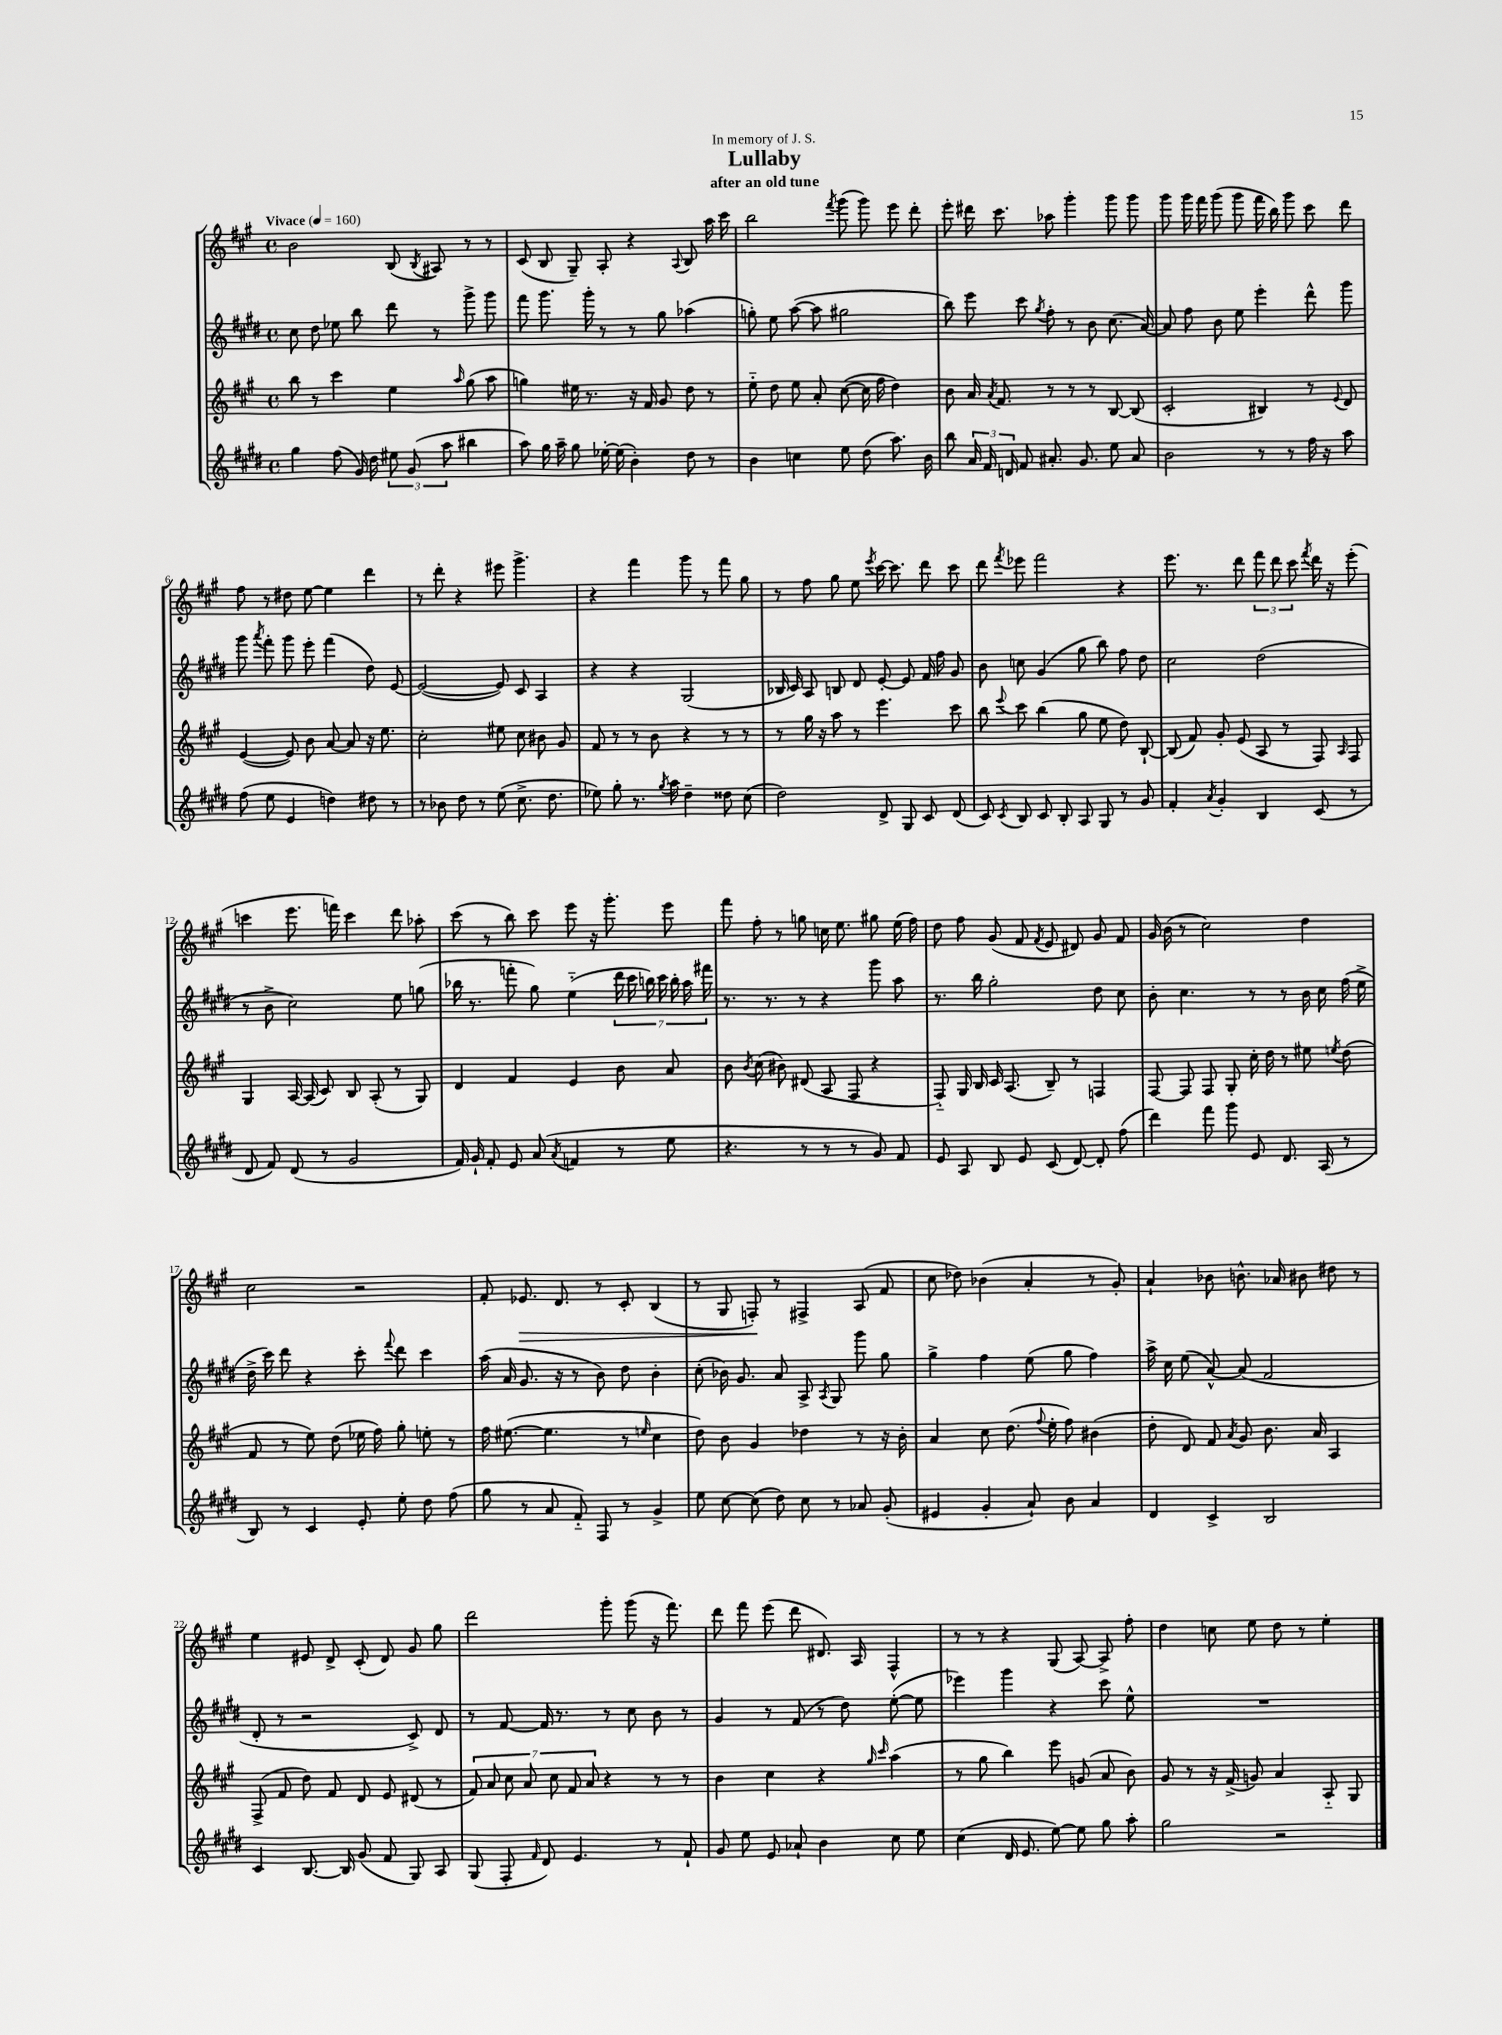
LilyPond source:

\header { title = "Lullaby" subtitle = "after an old tune" dedication = "In memory of J. S." }
<<
\new StaffGroup <<
\new Staff = "s0" {
    \clef treble \key a \major \defaultTimeSignature \time 4/4 \tempo "Vivace" 4 = 160
    \autoBeamOff b'2 b8( \acciaccatura { b8 } ais8) r8 r8 |
    cis'8( b8 gis8--) a8-. r4 \appoggiatura { a8 } b8 a''16 cis'''16 |
    b''2 \acciaccatura { fis'''8 } gis'''8( gis'''8) e'''8 d'''8-. |
    e'''8-. dis'''16 cis'''8. aes''8 gis'''4-. gis'''8 gis'''8 |
    gis'''8 gis'''16 fis'''16 gis'''8( gis'''8 fis'''16 b''16) gis'''8 cis'''8 d'''8 |
    fis''8 r8 dis''8 e''8~ e''4 d'''4 |
    r8 d'''8-. r4 eis'''8 gis'''4.-> |
    r4 fis'''4 gis'''8 r8 fis'''8 gis''8 |
    r8 fis''8 gis''8 e''8 \acciaccatura { e'''8 } cis'''16~ cis'''8. d'''8 cis'''8 |
    d'''8 \acciaccatura { fis'''8 } ees'''8 fis'''2 r4 |
    e'''8. r8. d'''8 \tuplet 3/2 { fis'''8 d'''8 cis'''8 } \acciaccatura { fis'''8 } d'''16 r16 e'''8-.( |
    c'''4 e'''8. f'''16) c'''4 d'''8 aes''8-. |
    cis'''8( r8 b''8) cis'''8 e'''8 r16 gis'''8.-. e'''8 |
    fis'''8 fis''8-. r8 g''8 c''16 e''8. gis''8 e''16( fis''16) |
    d''8 fis''8 gis'8( fis'8 \acciaccatura { fis'8 } e'8 dis'8) gis'8 fis'8 |
    gis'16 b'16( r8 cis''2) d''4 |
    cis''2 r2 |
    fis'8-. ees'8.\> d'8. r8 cis'8-. b4( |
    r8 gis8 f8-.\!) r8 fis4-> a8( fis'8 |
    cis''8 des''8) bes'4( a'4-. r8 gis'8-.) |
    a'4-! bes'8 b'8.-^ aes'16 bis'8 dis''8 r8 |
    e''4 eis'8 d'8-> cis'8-.( d'8) gis'8 gis''8 |
    d'''2 gis'''8-. gis'''8( r16 fis'''8.) |
    d'''8 fis'''8 e'''8( d'''8 dis'8.) a16 fis4-^ |
    r8 r8 r4 gis8( a8~) a8-> fis''8-. |
    d''4 c''8 e''8 d''8 r8 e''4-. \bar "|." |
}
\new Staff = "s1" {
    \clef treble \key e \major \defaultTimeSignature \time 4/4
    \autoBeamOff cis''8 dis''8 ees''8 b''8 dis'''8 r8 gis'''8-> gis'''8 |
    fis'''8 gis'''8. gis'''16-. r8 r8 gis''8 aes''4( |
    g''8-.) e''8 a''8~( a''8 gis''2 |
    b''8) e'''8 cis'''8 \acciaccatura { gis''8 } fis''8-. r8 b'8 cis''8.( a'16~) |
    a'8 fis''8 b'8 e''8 e'''4-. dis'''8-^ gis'''8 |
    gis'''8 \acciaccatura { a'''8 } fis'''8-. gis'''8 e'''8-. fis'''4( dis''8) e'8~ |
    e'2~( e'8) cis'8 a4 |
    r4 r4 gis2( |
    bes16 cis'16) a8 b8 dis'8 e'8~-. e'8 fis'16 fis''16 gis'8 |
    b'8 c''8 gis'4( gis''8 b''8) fis''8 dis''8 |
    cis''2 dis''2( |
    r8 b'8-> cis''2) e''8 g''8( |
    bes''16 r8. f'''8-. gis''8) e''4-_( \tuplet 7/4 { dis'''16 cis'''16 b''16) cis'''16 b''16-. a''16 fis'''16 } |
    r8. r8. r8 r4 gis'''8 a''8 |
    r8. b''16 gis''2-. dis''8 cis''8 |
    b'8-. cis''4. r8 r8 b'16 cis''16 fis''16( e''16-> |
    dis''16-> cis'''16) dis'''8 r4 cis'''8-. \appoggiatura { fis'''8 } dis'''8 cis'''4 |
    a''16( a'16 gis'8. r16 r8 b'8) dis''8 b'4-. |
    cis''8-.( bes'16) gis'8. a'8 a8-> \acciaccatura { a8 } gis8 gis'''8 gis''8 |
    gis''4-> fis''4 e''8( gis''8 fis''4) |
    a''16-> cis''16 e''8( a'8~-^) a'8( fis'2 |
    dis'8-. r8 r2 cis'8->) dis'8 |
    r8 fis'8~ fis'16 r8. r8 cis''8 b'8 r8 |
    gis'4 r8 fis'8( r8 dis''8) e''8~-.( e''8 |
    ees'''4) gis'''4 r4 cis'''8 e''8-^ |
    R1 \bar "|." |
}
\new Staff = "s2" {
    \clef treble \key a \major \defaultTimeSignature \time 4/4
    \autoBeamOff b''8 r8 cis'''4 e''4 \grace { a''16 } gis''8( a''8 |
    g''4) eis''16 r8. r16 fis'16 gis'8 d''8 r8 |
    e''8-_ d''8 e''8 a'8-. cis''8~( cis''16 fis''16 d''4) |
    b'8 a'16 \acciaccatura { a'8 } fis'8. r8 r8 r8 b8~ b8( |
    cis'2-. bis4) r8 \appoggiatura { e'8 } d'8 |
    e'4~( e'8) b'8 a'8~ a'8 r16 e''8. |
    cis''2-. eis''8 cis''8 bis'8 gis'8 |
    fis'8 r8 r8 b'8 r4 r8 r8 |
    r8 gis''16 r16 a''8 r8 e'''4. cis'''8 |
    b''8 \appoggiatura { e'''8 } cis'''8 b''4( gis''8 e''8 d''8) b8~-! |
    b8( fis'8) gis'8-. e'8( a8 r8 fis8) \grace { a16 } fis8 |
    gis4 a16~ a16( cis'8) b8 a8-.( r8 gis8) |
    d'4 fis'4 e'4 b'8 a'8 |
    b'8 \acciaccatura { b'8 } cis''8( bis'8) dis'8( a8 fis8 r4 |
    fis8-_) gis16 b16 cis'16 a8.( b8--) r8 f4 |
    fis8~ fis8 fis8 gis8-. cis''16-. d''16 r8 eis''8 \acciaccatura { e''8 } d''8( |
    fis'8 r8 e''8) d''8( ees''16 fis''16) gis''8-. e''8-. r8 |
    fis''16 eis''8.~( eis''4. r8 \grace { e''16 } cis''4 |
    d''8) b'8 gis'4 des''4 r8 r16 b'16-. |
    a'4 cis''8 d''8.( \appoggiatura { fis''8 } e''16-. fis''8) bis'4( |
    d''8-. d'8) fis'8 \acciaccatura { a'8 } gis'8 b'8. a'16 a4 |
    fis8->( fis'8 d''8) fis'8 d'8 e'8 dis'8( r8 |
    \tuplet 7/4 { fis'8) a'8 cis''8 a'8 cis''8 fis'8 a'8 } r4 r8 r8 |
    b'4 cis''4 r4 \grace { gis''16 cis'''16 } a''4( |
    r8 gis''8 b''4) e'''8 g'8( a'8 b'8) |
    gis'8 r8 r16 fis'16->( g'8) a'4 a8-_ gis8 \bar "|." |
}
\new Staff = "s3" {
    \clef treble \key e \major \defaultTimeSignature \time 4/4
    \autoBeamOff gis''4 fis''8( gis'16) dis''16 \tuplet 3/2 { eis''8 gis'8( a''8 } bis''4 |
    a''8) gis''16 a''16-- gis''8 ees''16~-. ees''16( b'4-.) dis''8 r8 |
    b'4 c''4 e''8 dis''8( a''8.) b'16 |
    b''8 \tuplet 3/2 { a'16 fis'16 d'16 } fis'8 ais'8.-. gis'8. e''8 ais'8 |
    b'2 r8 r8 fis''16 r16 a''8 |
    fis''8( e''8 e'4 d''4) dis''8 r8 |
    r8 bes'8 dis''8 r8 e''8( cis''8.-> dis''8. |
    ees''8) gis''8-. r8. \acciaccatura { gis''8 } a''16 dis''4-- disis''8 cis''8( |
    dis''2) dis'8-> gis8 cis'8 dis'8( |
    cis'8) \acciaccatura { cis'8 } b8 cis'8 b8-. a8 gis8 r8 gis'8 |
    fis'4-. \acciaccatura { a'8 } gis'4-. b4 cis'8( r8 |
    dis'8 fis'8) dis'8( r8 gis'2 |
    fis'16) gis'16-! fis'8-. e'8 a'8( \acciaccatura { a'8 } f'4 r8 e''8 |
    r4. r8 r8 r8 gis'8) fis'8 |
    e'8 a8 b8 e'8 cis'8( dis'8~) dis'8-. fis''8( |
    dis'''4) fis'''8 gis'''8 e'8 dis'8. a16( r8 |
    b8) r8 cis'4 e'8-. e''8-. dis''8 fis''8( |
    gis''8 r8 a'8 fis'8-_) fis8 r8 gis'4-> |
    e''8 cis''8~ cis''8( dis''8) cis''8 r8 aes'8 gis'8-.( |
    eis'4 gis'4-. a'8-!) b'8 a'4 |
    dis'4 cis'4-> b2 |
    cis'4 b8.~ b16 gis'8( fis'8 gis8) a8 |
    gis8( fis8-. \grace { fis'16 } dis'8) e'4. r8 fis'8-! |
    gis'8 e''8 e'8 aes'8-! b'4 cis''8 e''8 |
    cis''4( dis'16 e'8. e''8~) e''8 gis''8 a''8-. |
    gis''2 r2 \bar "|." |
}
>>
>>
